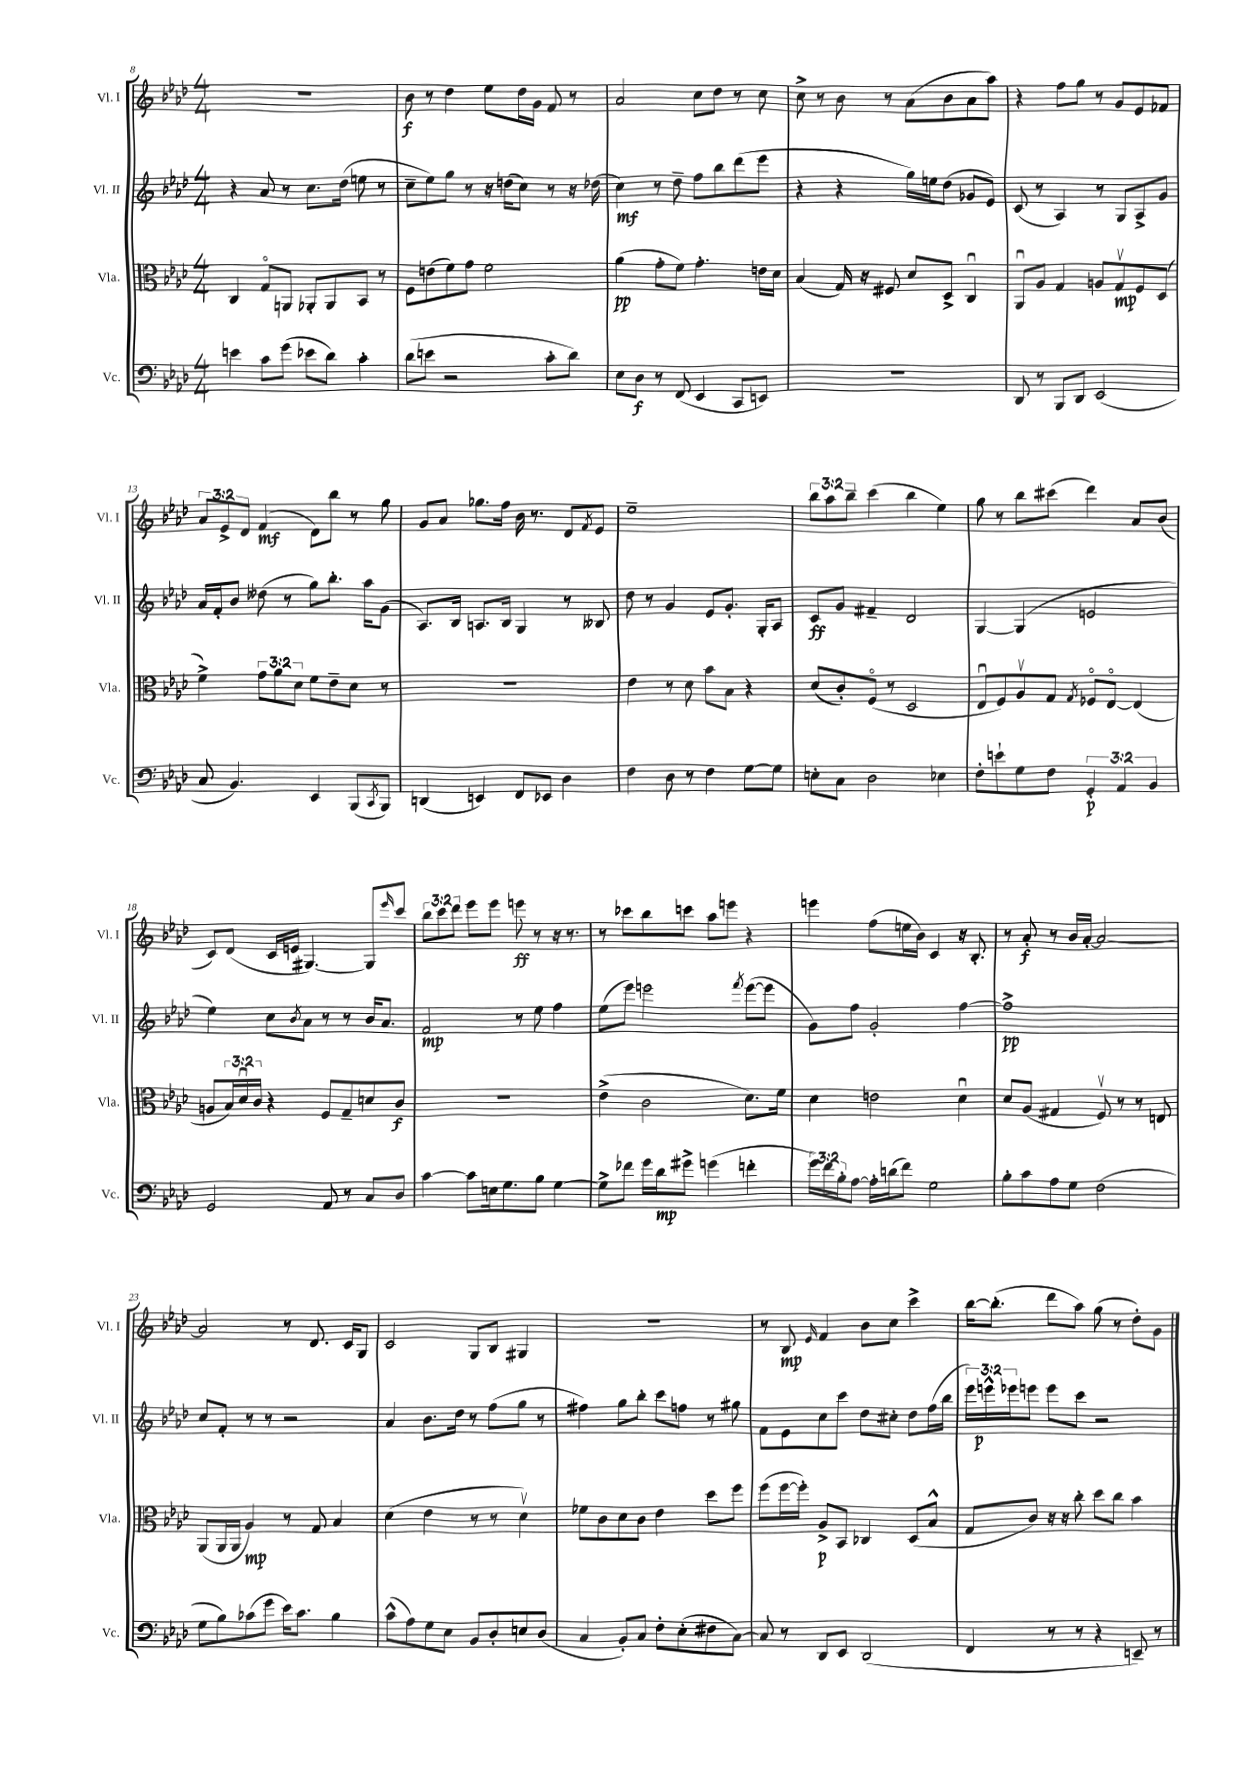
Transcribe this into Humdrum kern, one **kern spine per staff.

**kern	**dynam	**kern	**dynam	**kern	**dynam	**kern	**dynam
*part4	*part4	*part3	*part3	*part2	*part2	*part1	*part1
*staff4	*staff4	*staff3	*staff3	*staff2	*staff2	*staff1	*staff1
*I"Vc.	*	*I"Vla.	*	*I"Vl. II	*	*I"Vl. I	*
*I'Vc.	*	*I'Vla.	*	*I'Vl. II	*	*I'Vl. I	*
*clefF4	*	*clefC3	*	*clefG2	*	*clefG2	*
*k[b-e-a-d-]	*	*k[b-e-a-d-]	*	*k[b-e-a-d-]	*	*k[b-e-a-d-]	*
*M4/4	*	*M4/4	*	*M4/4	*	*M4/4	*
=8	=8	=8	=8	=8	=8	=8	=8
4en\	.	4C/	.	4r	.	1r	.
8c\L	.	8G/L	.	8a-/	.	.	.
(8g\J	.	8AAn/J	.	8r	.	.	.
8e-X\L	.	8AA-X'/L	.	8.cc\L	.	.	.
8d-\J)	.	8AA-/	.	.	.	.	.
.	.	.	.	(16dd-\Jk	.	.	.
4c'\	.	8BB-/J	.	8een\	.	.	.
.	.	8r	.	8r	.	.	.
=9	=9	=9	=9	=9	=9	=9	=9
(8d-\L	.	8F\L	.	8cc~\L	.	8b-\	f
8en\J	.	(8en\	.	8ee-\)	.	8r	.
2r	.	8f\)	.	8gg\J	.	4dd-\	.
.	.	8g\J	.	8r	.	.	.
.	.	2f\	.	16r	.	8ee-\L	.
.	.	.	.	(16ddn\KL	.	.	.
.	.	.	.	8cc\J)	.	16dd-\L	.
.	.	.	.	.	.	16g\JJ	.
8c'\L	.	.	.	8r	.	8f/	.
8d-\J)	.	.	.	16r	.	8r	.
.	.	.	.	(16dd-X\	.	.	.
=10	=10	=10	=10	=10	=10	=10	=10
8E-\L	.	(4a-\	pp	4cc\)	mf	2a-/	.
8D-\J	f	.	.	.	.	.	.
8r	.	8g'\L	.	8r	.	.	.
(8FF/	.	8f\J)	.	8dd-~\	.	.	.
4EE-/	.	4.g'\	.	8ff\L	.	8cc\L	.
.	.	.	.	8bb-\	.	8dd-\J	.
8CC/L	.	.	.	(8ddd-\	.	8r	.
8EEn/J)	.	16en\LL	.	8eee-\J	.	8cc\	.
.	.	16d-\JJ	.	.	.	.	.
=11	=11	=11	=11	=11	=11	=11	=11
1r	.	(4B-/	.	4r	.	8cc^\	.
.	.	.	.	.	.	8r	.
.	.	16G/)	.	4r	.	8b-\	.
.	.	16r	.	.	.	.	.
.	.	8F#X/	.	.	.	8r	.
.	.	8d-/L	.	16gg\LL)	.	(8a-\L	.
.	.	.	.	16een\J	.	.	.
.	.	8D-^/J	.	(8dd-\J	.	8b-\	.
.	.	4Cu/	.	8g-X/L	.	8a-\	.
.	.	.	.	8e-/J)	.	8aa-\J)	.
=12	=12	=12	=12	=12	=12	=12	=12
8DD-/	.	8AA-u/L	.	(8c/	.	4r	.
8r	.	8A-/J	.	8r	.	.	.
8BBB-/L	.	4G/	.	4A-/)	.	8ff\L	.
8DD-/J	.	.	.	.	.	8gg\J	.
(2EE-/	.	8An/L	.	8r	.	8r	.
.	.	8Gv/	mp	8G/L	.	8g/L	.
.	.	8F/	.	8A-^/	.	8e-/	.
.	.	(8D-/J	.	8g/J	.	8f-X/J	.
!!LO:LB:g=z
=13	=13	=13	=13	=13	=13	=13	=13
8C/	.	4f^\)	.	16a-/LL	.	12a-/L	.
.	.	.	.	16f'/J	.	.	.
.	.	.	.	.	.	12e-^/	.
4.BB-/)	.	.	.	8b-/J	.	.	.
.	.	.	.	.	.	12d-/J	.
.	.	12g\L	.	(8dd--X\	.	(4f/	mf
.	.	12a-\	.	.	.	.	.
.	.	.	.	8r	.	.	.
.	.	12d-\J	.	.	.	.	.
4EE-/	.	8f\L	.	8gg\L)	.	8d-\L)	.
.	.	8e-~\	.	8.bb-'\J	.	8bb-\J	.
(8BBB-/L	.	8d-\J	.	.	.	8r	.
.	.	.	.	16aa-\KL	.	.	.
8qCC/	.	.	.	.	.	.	.
8BBB-/J)	.	8r	.	(8g\J	.	8gg\	.
=14	=14	=14	=14	=14	=14	=14	=14
(4DDn/	.	1r	.	8.A-/L)	.	8g/L	.
.	.	.	.	.	.	8a-/J	.
.	.	.	.	16B-/Jk	.	.	.
4EEn/)	.	.	.	8.An/L	.	8.gg-X\L	.
.	.	.	.	16B-/Jk	.	16ff\Jk	.
8FF/L	.	.	.	4G/	.	16b-\	.
.	.	.	.	.	.	8.r	.
8EE-X/J	.	.	.	.	.	.	.
4D-\	.	.	.	8r	.	8d-/L	.
.	.	.	.	.	.	8qf/	.
.	.	.	.	8B--X/	.	8e-/J	.
=15	=15	=15	=15	=15	=15	=15	=15
4F\	.	4e-\	.	8dd-\	.	1ee-~	.
.	.	.	.	8r	.	.	.
8D-\	.	8r	.	4g/	.	.	.
8r	.	8d-\	.	.	.	.	.
4F\	.	8b-\L	.	8e-/L	.	.	.
.	.	8B-\J	.	8.g'/J	.	.	.
[8G\L	.	4r	.	.	.	.	.
.	.	.	.	16G'/KL	.	.	.
8G\J]	.	.	.	8A-/J	.	.	.
=16	=16	=16	=16	=16	=16	=16	=16
8En'\L	.	(8d-/L	.	8c/L	ff	12bb-\L	.
.	.	.	.	.	.	12aa-\	.
8C\J	.	8c'/)	.	8g/J	.	.	.
.	.	.	.	.	.	12bb-~\J	.
2D-\	.	(8F/J	.	4f#X~/	.	(4ccc\	.
.	.	8r	.	.	.	.	.
.	.	2D-/	.	2d-/	.	4bb-\	.
4E-X\	.	.	.	.	.	4ee-\)	.
=17	=17	=17	=17	=17	=17	=17	=17
8F'\L	.	8E-u/L	.	[4G/	.	8gg\	.
8en`\	.	8F/)	.	.	.	8r	.
8G\	.	8A-v/	.	(4G/]	.	8bb-\L	.
8F\J	.	8G/J	.	.	.	(8ccc#X\J	.
.	.	8qG/	.	.	.	.	.
6GG'/	p	8F-X/L	.	2en/	.	4ddd-\)	.
.	.	[8E-/J	.	.	.	.	.
6AA-/	.	.	.	.	.	.	.
.	.	(4E-/]	.	.	.	8a-/L	.
6BB-/	.	.	.	.	.	.	.
.	.	.	.	.	.	(8b-/J	.
!!LO:LB:g=z
=18	=18	=18	=18	=18	=18	=18	=18
2GG/	.	8An/L	.	4ee-\)	.	8c/L)	.
.	.	24B-/L)	.	.	.	(8d-/J	.
.	.	24d-u/	.	.	.	.	.
.	.	24c/JJ	.	.	.	.	.
.	.	4r	.	8cc\L	.	16c/LL	.
.	.	.	.	.	.	16en/JJ	.
.	.	.	.	8qb-/	.	.	.
.	.	.	.	8a-\J	.	[4.G#X/)	.
8AA-/	.	8F/L	.	8r	.	.	.
8r	.	8G~/	.	8r	.	.	.
8C/L	.	8dn/	.	16b-/KL	.	8G#/L]	.
.	.	.	.	8.a-/J	.	.	.
.	.	.	.	.	.	16qqeee-/	.
8D-/J	.	8c/J	f	.	.	8ccc/J	.
=19	=19	=19	=19	=19	=19	=19	=19
[4c\	.	1r	.	2f/	mp	12bb-\L	.
.	.	.	.	.	.	12ccc\	.
.	.	.	.	.	.	12ddd-\J	.
8c\L]	.	.	.	.	.	8eee-\L	.
16En\k	.	.	.	.	.	8eee-\J	.
8.G\	.	.	.	.	.	.	.
.	.	.	.	8r	.	8eeen\	ff
8B-\J	.	.	.	8ee-\	.	8r	.
[4G\	.	.	.	4ff\	.	16r	.
.	.	.	.	.	.	8.r	.
=20	=20	=20	=20	=20	=20	=20	=20
8G^\L]	.	(4e-^\	.	(8ee-\L	.	8r	.
8f-X\J	.	.	.	8eee-\J)	.	8ccc-X\L	.
16g\LL	.	2c\	.	2eeen\	.	8bb-\	.
16d-\J	mp	.	.	.	.	.	.
8g#X^\J	.	.	.	.	.	8cccn\J	.
(4gn\	.	.	.	.	.	8aa-\L	.
.	.	.	.	.	.	8eeen\J	.
.	.	.	.	8qfff/	.	.	.
4fn'\	.	8.d-\L)	.	([8eee\L	.	4r	.
.	.	.	.	8eee\J]	.	.	.
.	.	16f\Jk	.	.	.	.	.
=21	=21	=21	=21	=21	=21	=21	=21
24g\LL)	.	4d-\	.	8g\L)	.	4eeen\	.
24f\	.	.	.	.	.	.	.
24B-'\J	.	.	.	.	.	.	.
[8A-\J	.	.	.	8ff\J	.	.	.
16A-'\LL]	.	2en\	.	2g'/	.	(8ff\L	.
(16dn\J	.	.	.	.	.	.	.
8f\J)	.	.	.	.	.	16een\L	.
.	.	.	.	.	.	16b-\JJ)	.
2G\	.	.	.	.	.	4c/	.
.	.	4d-u\	.	[4ff\	.	16r	.
.	.	.	.	.	.	8.B-'/	.
=22	=22	=22	=22	=22	=22	=22	=22
8B-'\L	.	8d-/L	.	1ff^]	pp	8r	.
8c\	.	(8A-/J	.	.	.	8a-'/	f
8A-\	.	4G#X/	.	.	.	8r	.
8G\J	.	.	.	.	.	16b-/LL	.
.	.	.	.	.	.	[16a-'/JJ	.
(2F\	.	8Fv/)	.	.	.	2a-/_	.
.	.	8r	.	.	.	.	.
.	.	8r	.	.	.	.	.
.	.	8En/	.	.	.	.	.
!!LO:LB:g=z
=23	=23	=23	=23	=23	=23	=23	=23
8G\L	.	(8AA-/L	.	8cc/L	.	2a-/]	.
8B-\)	.	16AA-/L	.	8f'/J	.	.	.
.	.	16AA-/JJ	.	.	.	.	.
(8c-X\	.	4A-/)	mp	8r	.	.	.
8g\J	.	.	.	8r	.	.	.
16e-\KL)	.	8r	.	2r	.	8r	.
8.c-\J	.	.	.	.	.	.	.
.	.	8G/	.	.	.	8.d-/	.
4B-\	.	4B-/	.	.	.	.	.
.	.	.	.	.	.	16c/KL	.
.	.	.	.	.	.	8G/J	.
=24	=24	=24	=24	=24	=24	=24	=24
(8c^^\L	.	(4d-\	.	4a-/	.	2c/	.
8A-\)	.	.	.	.	.	.	.
8G\	.	4e-\	.	8.b-\L	.	.	.
8E-\J	.	.	.	.	.	.	.
.	.	.	.	16dd-\Jk	.	.	.
8BB-/L	.	8r	.	8r	.	8G/L	.
8D-'/	.	8r	.	(8ff\L	.	8B-/J	.
8En/	.	4d-v\)	.	8gg\J	.	4G#X/	.
(8D-/J	.	.	.	8r	.	.	.
=25	=25	=25	=25	=25	=25	=25	=25
4C/	.	8f-X\L	.	4ff#X\)	.	1r	.
.	.	8c\	.	.	.	.	.
8BB-'/L)	.	8d-\	.	8gg\L	.	.	.
8C/J	.	8c\J	.	8bb-'\J	.	.	.
8F'\L	.	4e-\	.	8ccc\L	.	.	.
(8E-'\	.	.	.	8ffn\J	.	.	.
8F#X\	.	8dd-\L	.	8r	.	.	.
[8C\J)	.	8ff\J	.	8gg#X\	.	.	.
=26	=26	=26	=26	=26	=26	=26	=26
8C/]	.	(8ff\L	.	8f\L	.	8r	.
8r	.	[16ff\L	.	8e-\	.	8B-/	mp
.	.	16ff'\JJ])	.	.	.	.	.
.	.	.	.	.	.	16qqe-/	.
8DD-/L	.	8A-^/L	p	8cc\	.	4f/	.
8EE-/J	.	8BB-/J	.	8ccc\J	.	.	.
(2DD-/	.	4C-X/	.	8dd-\L	.	8b-\L	.
.	.	.	.	8cc#X'\J	.	8cc\J	.
.	.	(8D-/L	.	8dd-\L	.	4ccc^\	.
.	.	8B-^^/J	.	(16ff\L	.	.	.
.	.	.	.	16bb-\JJ	.	.	.
=27	=27	=27	=27	=27	=27	=27	=27
4FF/	.	8G/L	.	24eee-\LL)	.	[16bb-\KL	.
.	.	.	.	24eeen^^\	p	.	.
.	.	.	.	.	.	(8.bb-'\J]	.
.	.	.	.	24eee-X\J	.	.	.
.	.	8c/J)	.	8eeen\J	.	.	.
8r	.	16r	.	8eee\L	.	8ddd-\L	.
.	.	16r	.	.	.	.	.
8r	.	8cc'\	.	8ccc\J	.	8aa-\J)	.
4r	.	8dd-\L	.	2r	.	(8gg\	.
.	.	8cc\J	.	.	.	8r	.
8EEn~/)	.	4b-\	.	.	.	8dd-'\L)	.
8r	.	.	.	.	.	8g\J	.
==	==	==	==	==	==	==	==
*-	*-	*-	*-	*-	*-	*-	*-
